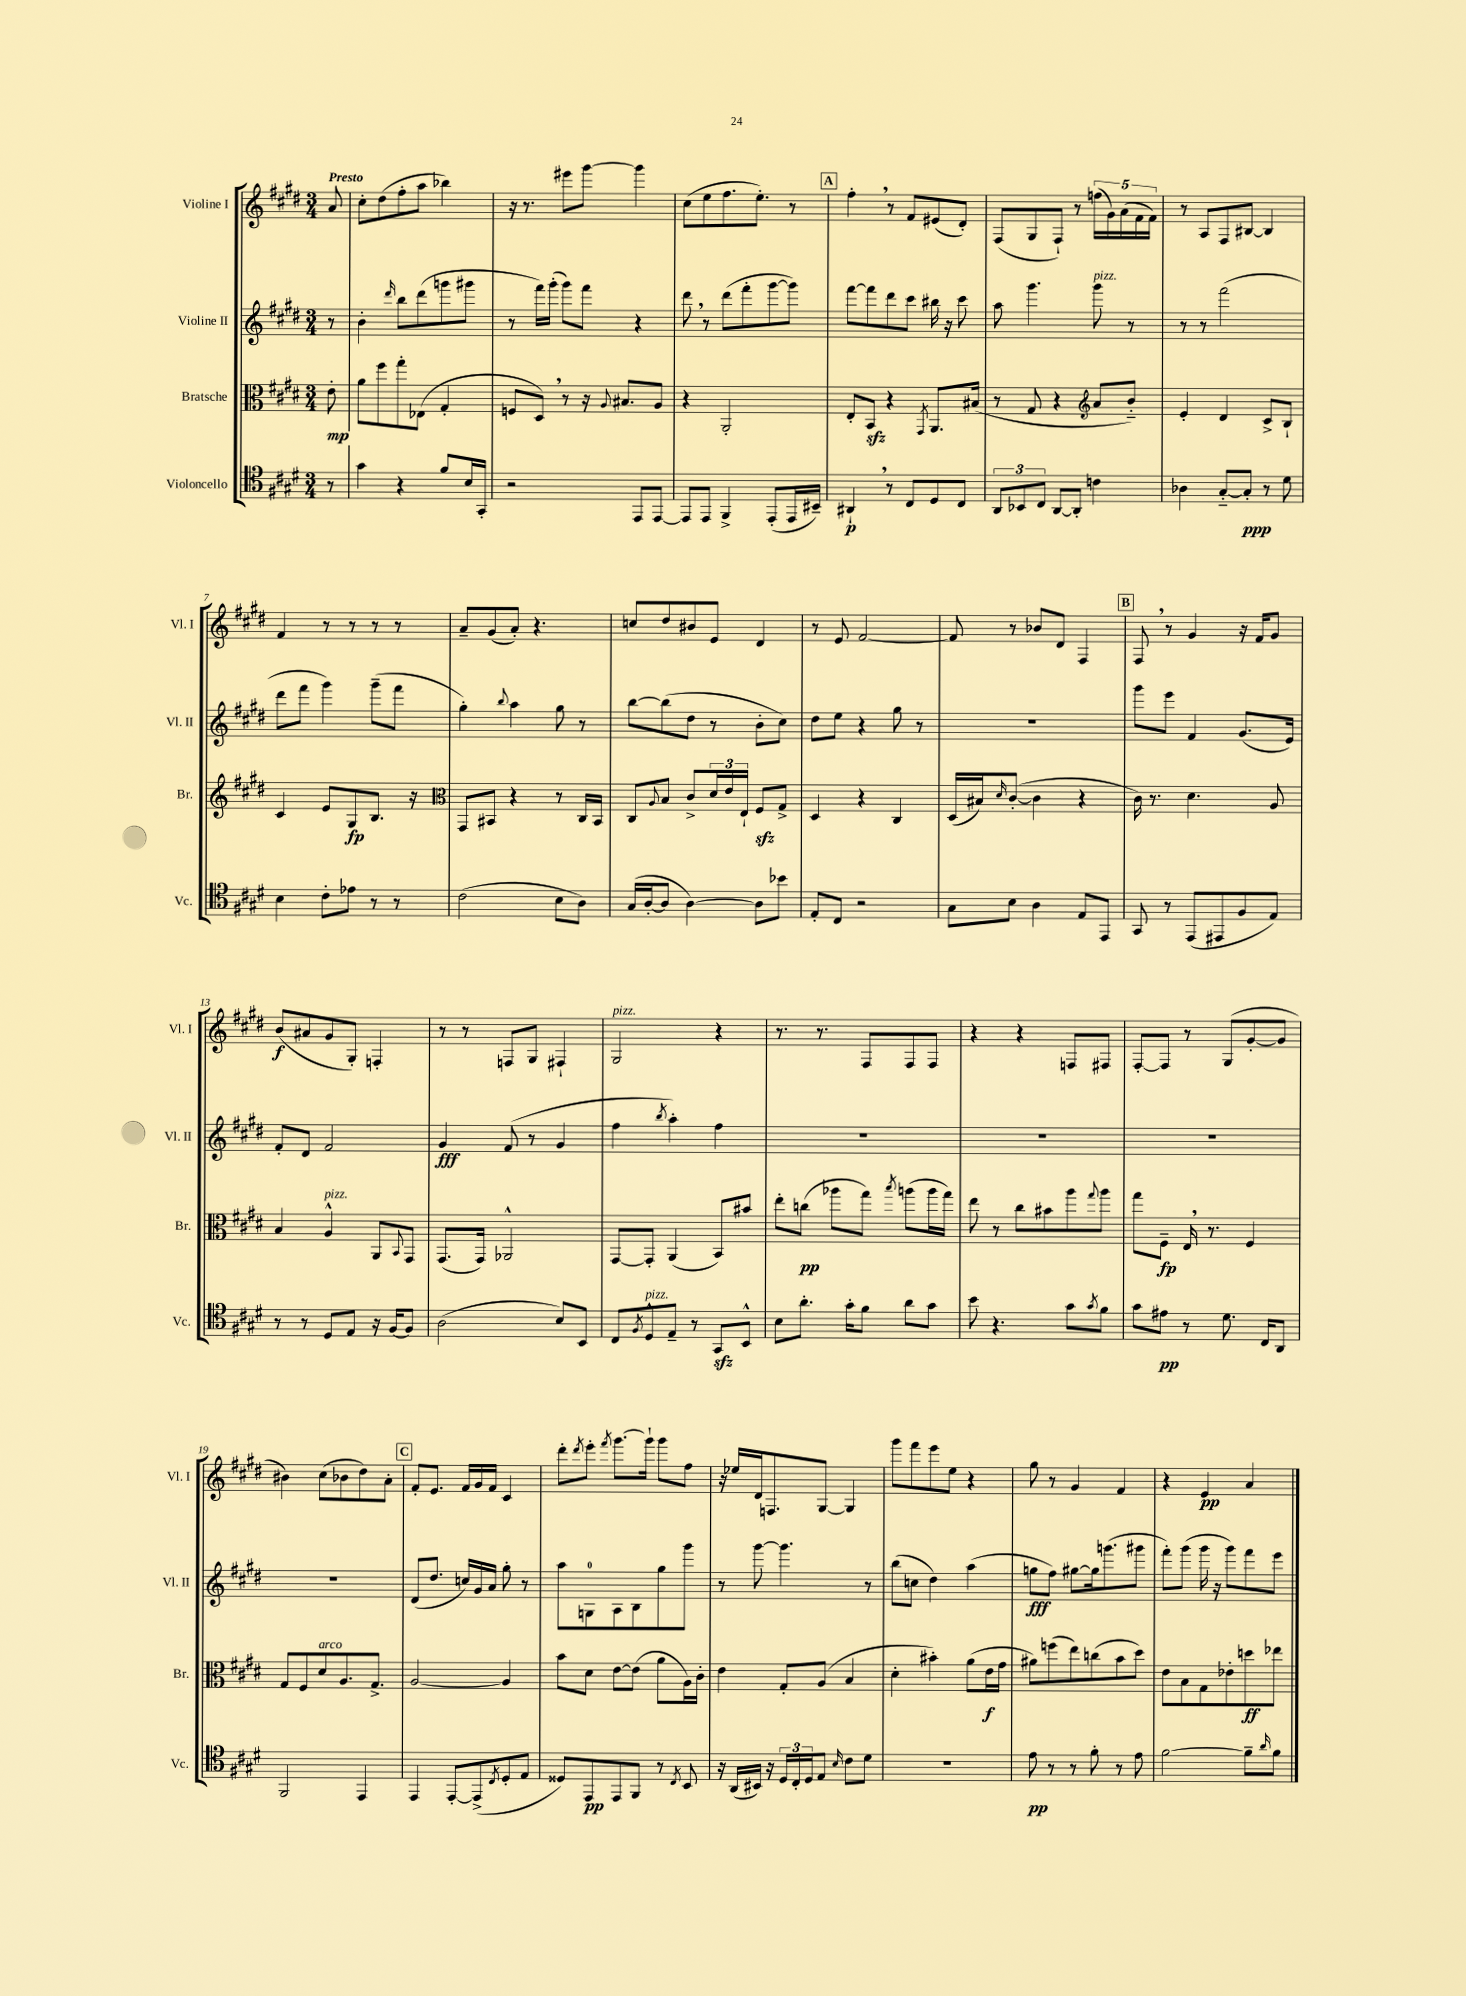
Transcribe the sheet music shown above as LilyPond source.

<<
\new StaffGroup <<
\new Staff = "s0" \with { instrumentName = "Violine I" shortInstrumentName = "Vl. I" } {
    \clef treble \key e \major \numericTimeSignature \time 3/4 \partial 8 \tempo "Presto"
    a'8 |
    cis''8-. dis''8( fis''8-. a''8 bes''4) |
    r16 r8. eis'''8 gis'''8~ gis'''4 |
    cis''8( e''8 fis''8. e''8.-.) r8 |
    \mark \markup { \box "A" } fis''4-. \breathe r8 fis'8 eis'8( dis'8-.) |
    fis8( gis8 fis8-!) r8 \tuplet 5/4 { f''16( gis'16) a'16( fis'16 fis'16) } |
    r8 a8 fis8 bis8~ bis4 |
    fis'4 r8 r8 r8 r8 |
    a'8-- gis'8( a'8-.) r4. |
    c''8 dis''8 bis'8 e'8 dis'4 |
    r8 e'8 fis'2~ |
    fis'8 r8 bes'8 dis'8 fis4 |
    \mark \markup { \box "B" } fis8 \breathe r8 gis'4 r16 fis'16 gis'8 |
    b'8\f( ais'8 gis'8 gis8-.) f4-. |
    r8 r8 f8 gis8 fis4-! |
    gis2^\markup { \italic "pizz." } r4 |
    r8. r8. fis8 fis8 fis8 |
    r4 r4 f8 fis8 |
    fis8~-. fis8 r8 gis8( gis'8~-. gis'8 |
    bis'4) cis''8( bes'8 dis''8) a'8-. |
    \mark \markup { \box "C" } fis'8-. e'8. fis'16 gis'16 fis'16 cis'4 |
    dis'''8-. \acciaccatura { dis'''8 } e'''8-. \acciaccatura { fis'''8 } gis'''8.~ gis'''16-! gis'''8 fis''8 |
    r16 ees''16 dis'16 f8. gis8~ gis4 |
    gis'''8 fis'''8 e'''8 e''8 r4 |
    gis''8 r8 gis'4 fis'4 |
    r4 e'4\pp a'4 \bar "|." |
}
\new Staff = "s1" \with { instrumentName = "Violine II" shortInstrumentName = "Vl. II" } {
    \clef treble \key e \major \numericTimeSignature \time 3/4 \partial 8
    r8 |
    b'4-. \grace { dis'''16 } b''8 dis'''8( g'''8 gis'''8 |
    r8 fis'''16) gis'''16-.( gis'''8) fis'''8 r4 |
    dis'''8 \breathe r8 dis'''8( fis'''8-. gis'''8~ gis'''8) |
    \mark \markup { \box "A" } fis'''8~ fis'''8 dis'''8 cis'''8 bis''16 r16 cis'''8 |
    a''8 gis'''4. gis'''8^\markup { \italic "pizz." } r8 |
    r8 r8 fis'''2( |
    dis'''8 fis'''8 gis'''4) gis'''8--( fis'''8 |
    gis''4-.) \appoggiatura { b''8 } a''4 gis''8 r8 |
    b''8~ b''8( dis''8 r8 b'8-. cis''8) |
    dis''8 e''8 r4 gis''8 r8 |
    R2. |
    \mark \markup { \box "B" } gis'''8 e'''8 fis'4 gis'8.( e'16) |
    fis'8-. dis'8 fis'2 |
    gis'4\fff fis'8( r8 gis'4 |
    fis''4 \acciaccatura { b''8 } a''4-.) fis''4 |
    R2. |
    R2. |
    R2. |
    R2. |
    \mark \markup { \box "C" } dis'8( dis''8. c''16) gis'16 a'16 gis''8-. r8 |
    a''8 g8-0 a8 b8 gis''8 gis'''8 |
    r8 gis'''8~ gis'''4. r8 |
    b''8( c''8 dis''4) a''4( |
    g''8\fff fis''8) gis''8~ gis''16 g'''8.( gis'''8 |
    fis'''8-.) gis'''8( gis'''16 r16 gis'''8) fis'''8 e'''8 \bar "|." |
}
\new Staff = "s2" \with { instrumentName = "Bratsche" shortInstrumentName = "Br." } {
    \clef alto \key e \major \numericTimeSignature \time 3/4 \partial 8
    e'8-.\mp |
    a'8 fis''8 gis''8-. ees8( gis4-. |
    f8 dis8) \breathe r8 r16 \appoggiatura { a8 } bis8. a8 |
    r4 a,2-. |
    \mark \markup { \box "A" } e8-. b,8\sfz r4 \acciaccatura { gis,8 } a,8. bis16( |
    r8 gis8 r4 \clef treble a'8 b'8-_) |
    e'4-. dis'4 cis'8-> b8-! |
    cis'4 e'8 gis8\fp b8. r16 |
    \clef alto gis,8 bis,8 r4 r8 cis16 bis,16 |
    cis8 \appoggiatura { a8 } b8 cis'8-> \tuplet 3/2 { dis'16 e'16 e16-! } fis8\sfz gis8-> |
    dis4 r4 cis4 |
    dis16( bis16) \grace { dis'16 } cis'8~-.( cis'4 r4 |
    \mark \markup { \box "B" } cis'16) r8. dis'4. a8 |
    b4 a4-^^\markup { \italic "pizz." } a,8 \appoggiatura { b,8 } gis,8 |
    gis,8.( gis,16) aes,2-^ |
    gis,8~ gis,8-. a,4( b,8) bis'8 |
    e''8-. c''8\pp( aes''8 gis''8) \acciaccatura { b''8 } a''8( a''16 gis''16) |
    e''8 r8 cis''8 bis'8 a''8 \appoggiatura { gis''8 } a''8 |
    gis''8 fis8--\fp e16 \breathe r8. fis4 |
    gis8 fis8 dis'8^\markup { \italic "arco" } a8. gis8.-> |
    \mark \markup { \box "C" } a2~ a4 |
    b'8 dis'8 e'8~ e'8( a'8 a16) cis'16-. |
    e'4 gis8-. a8( b4 |
    dis'4-. bis'4-.) a'8( e'16\f gis'16 |
    ais'8) f''8( e''8) c''8( b'8 dis''8) |
    e'8 b8 gis8 ees'8-. d''8\ff ees''8 \bar "|." |
}
\new Staff = "s3" \with { instrumentName = "Violoncello" shortInstrumentName = "Vc." } {
    \clef tenor \key e \major \numericTimeSignature \time 3/4 \partial 8
    r8 |
    gis'4 r4 fis'8 b16 gis,16-. |
    r2 e,8 e,8~ |
    e,8 e,8 fis,4-> e,8-.( e,16 bis,16--) |
    \mark \markup { \box "A" } ais,4-!\p \breathe r8 cis8 dis8 cis8 |
    \tuplet 3/2 { a,8 bes,8 cis8 } a,8~ a,8-. c'4 |
    aes4 gis8~-_ gis8-.\ppp r8 dis'8 |
    b4 cis'8-. ees'8 r8 r8 |
    cis'2( b8 a8) |
    gis16( a16~-. a8 a4~) a8 bes'8 |
    e8-. cis8 r2 |
    gis8 b8 a4 e8 e,8 |
    \mark \markup { \box "B" } gis,8 r8 e,8( eis,8 fis8 e8) |
    r8 r8 dis8 e8 r16 fis16~ fis8 |
    a2( b8) b,8 |
    cis8 \acciaccatura { fis8 } dis8-^^\markup { \italic "pizz." } e8-- r8 gis,8\sfz b,8-^ |
    b8 a'8.-. gis'16-. fis'8 a'8 gis'8 |
    b'8 r4. gis'8 \acciaccatura { gis'8 } fis'8 |
    gis'8 eis'8\pp r8 dis'8. cis16 a,8 |
    fis,2 e,4 |
    \mark \markup { \box "C" } e,4 e,8~-. e,8->( \acciaccatura { cis8 } dis8-. e8 |
    disis8) e,8\pp e,8 fis,8 r8 \acciaccatura { cis8 } b,8 |
    r16 a,16( bis,16) r16 \tuplet 3/2 { dis16 cis16-. dis16 } e8 \grace { b16 } cis'8 dis'8 |
    R2. |
    e'8\pp r8 r8 fis'8-. r8 e'8 |
    fis'2~ fis'8-- \grace { a'16 } fis'8 \bar "|." |
}
>>
>>
